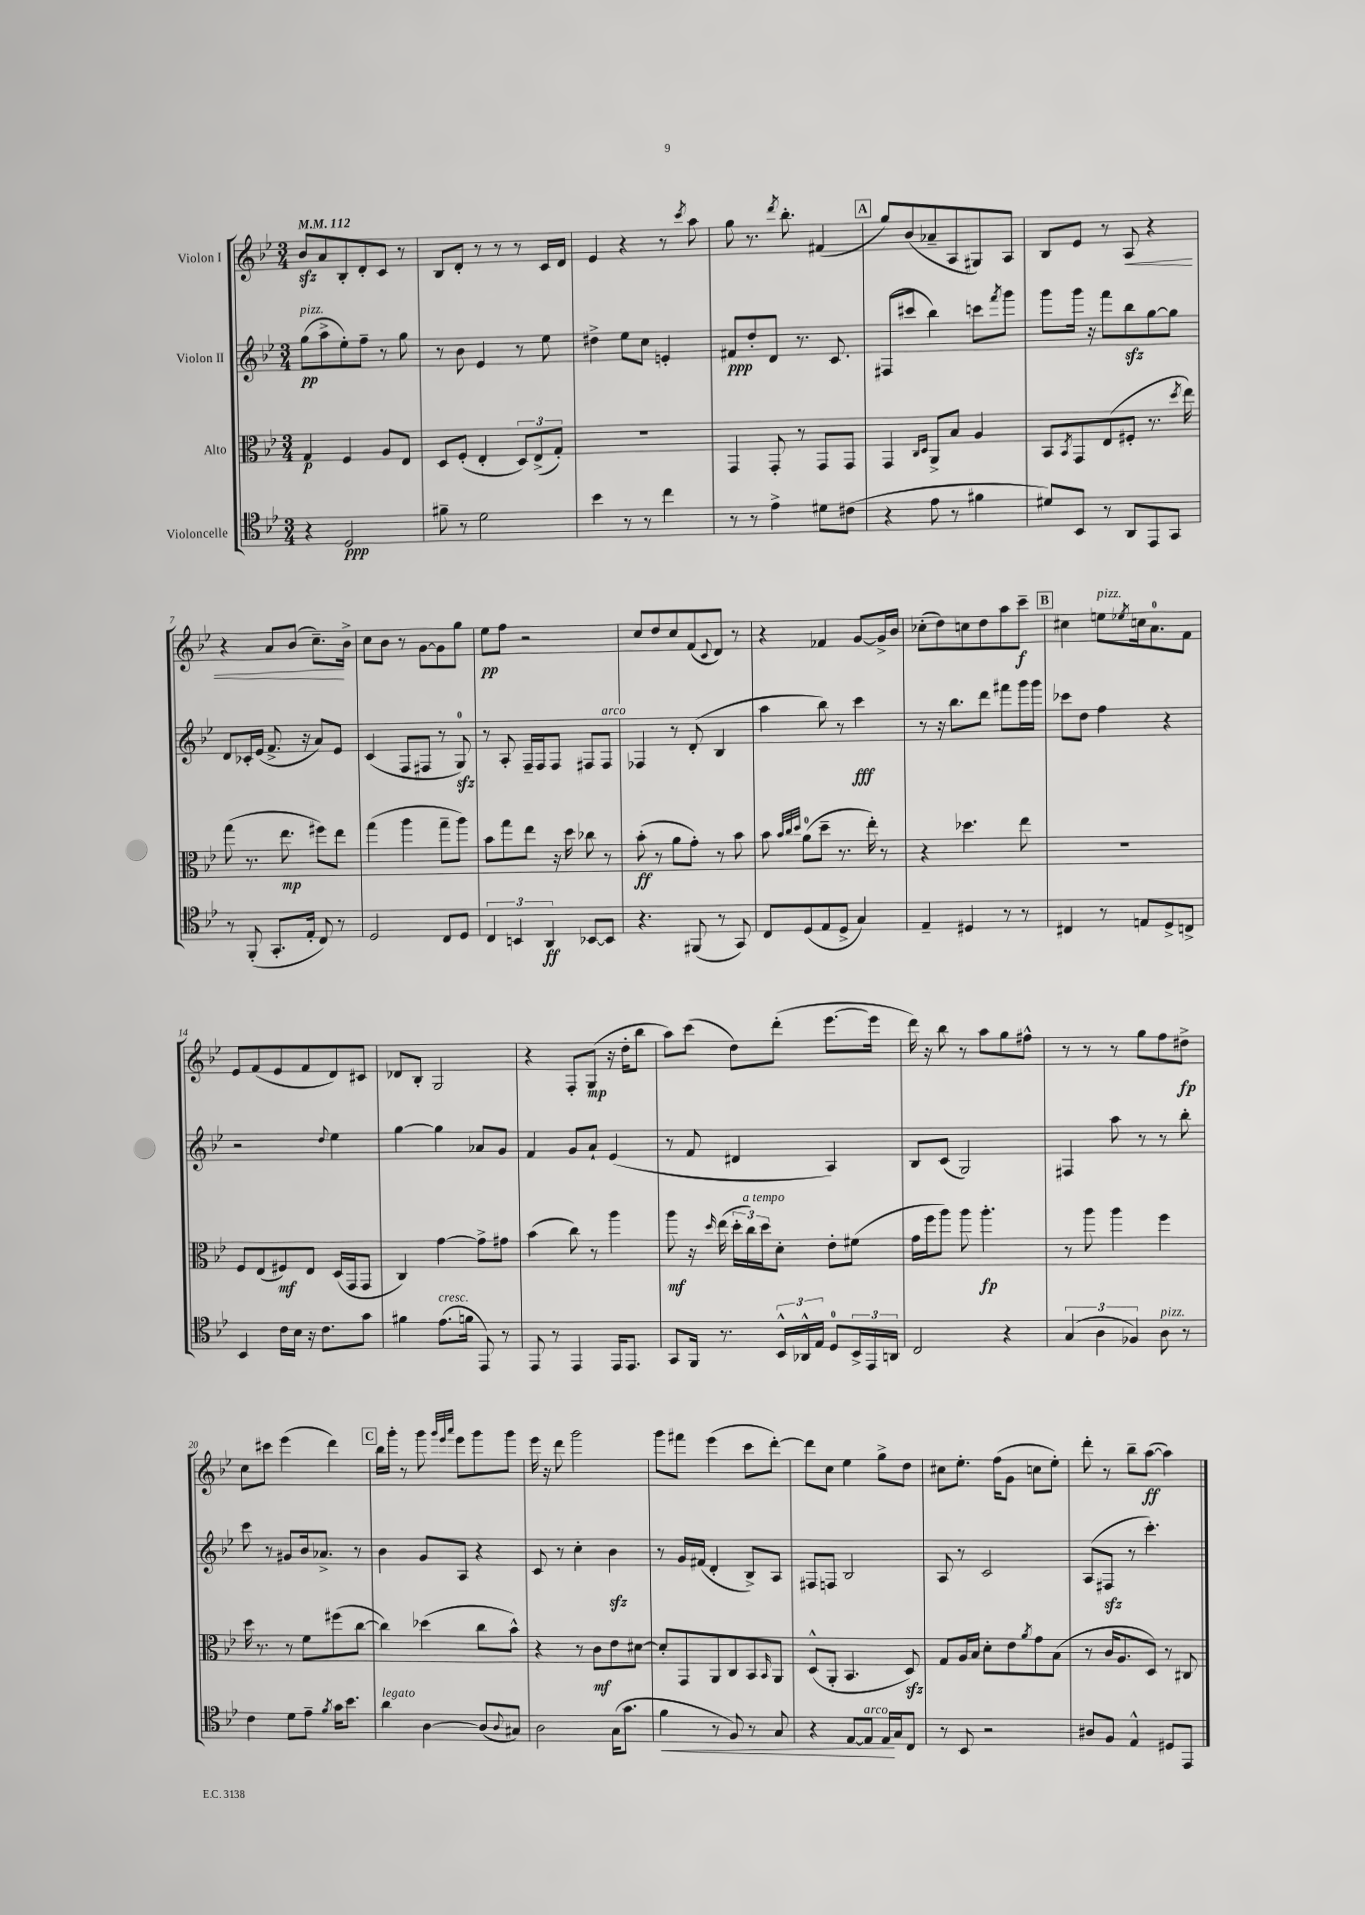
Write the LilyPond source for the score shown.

<<
\new StaffGroup <<
\new Staff = "s0" \with { instrumentName = "Violon I" } {
    \clef treble \key bes \major \numericTimeSignature \time 3/4 \tempo 4 = 112
    bes'8\sfz a'8 bes8-. d'8-. c'8 r8 |
    bes8 d'8-. r8 r8 r8 c'16 d'16 |
    ees'4 r4 r8 \acciaccatura { c'''8 } a''8 |
    g''8 r8. \acciaccatura { d'''8 } bes''8.-. fis'4( |
    \mark \markup { \box "A" } g''8) bes'8( aes'8-- a8 gis8) a8 |
    bes8 ees'8 r8 a8\< r4 |
    r4 a'8 bes'8( c''8.--\!) bes'16-> |
    c''8 bes'8 r8 g'8~ g'8 g''8 |
    ees''8\pp f''8 r2 |
    c''8 d''8 c''8 f'8( \appoggiatura { c'8 } d'8) r8 |
    r4 fes'4 g'8~ g'16-> bes'16 |
    ces''8-.( d''8) c''8 d''8 a''8 c'''8--\f |
    \mark \markup { \box "B" } cis''4 e''8^\markup { \italic "pizz." } \acciaccatura { ees''8 } c''16 a'8.-0 f'8 |
    ees'8 f'8( ees'8 f'8 d'8) cis'8 |
    des'8 bes8-. g2 |
    r4 f8-. g8\mp( r16 d''16-. bes''8 |
    a''8) c'''8( d''8) d'''8-.( ees'''8.~ ees'''16 |
    d'''16) r16 bes''8 r8 a''8 g''8 fis''8-^ |
    r8 r8 r8 g''8 f''8 dis''8->\fp |
    c''8 cis'''8 ees'''4( d'''4) |
    \mark \markup { \box "C" } bes''16 g'''16-. r8 g'''8 \grace { g'''32 ees'''32 a'''32 } ees'''8 g'''8 g'''8 |
    ees'''16 r16 d'''8 g'''2 |
    g'''8 fis'''8 ees'''4( c'''8 d'''8~-.) |
    d'''8 c''8 ees''4 g''8-> d''8 |
    cis''8 ees''8.-. f''16( g'8 c''8 ees''8-.) |
    d'''8-. r8 bes''8-- a''8~\ff( a''4) \bar "|." |
}
\new Staff = "s1" \with { instrumentName = "Violon II" } {
    \clef treble \key bes \major \numericTimeSignature \time 3/4
    g''8\pp^\markup { \italic "pizz." }( a''8-> ees''8-.) f''8-- r8 g''8 |
    r8 bes'8 ees'4 r8 ees''8 |
    dis''4-> ees''8 c''8 e'4-. |
    fis'8\ppp d''8-. d'8 r8. c'8. |
    \mark \markup { \box "A" } fis8( cis'''8 bes''4) c'''8 \acciaccatura { f'''8 } g'''8 |
    g'''8 g'''16 r16 f'''8 bes''8\sfz g''8~ g''8 |
    d'8 ces'16-. ees'16( f'8.-> r16 a'8) ees'8 |
    c'4( f8 fis8 r8 g8-0\sfz) |
    r8 a8-. f16-- f16 f8 fis8 fis8^\markup { \italic "arco" } |
    fes4 r8 d'8-.( bes4 |
    a''4 bes''8) r8 c'''4\fff |
    r8 r16 bes''8. d'''8 fis'''8 g'''16 g'''16 |
    \mark \markup { \box "B" } ces'''8 d''8 f''4 r4 |
    r2 \appoggiatura { d''8 } ees''4 |
    g''4~ g''4 aes'8 g'8 |
    f'4 g'8 a'8-! ees'4( |
    r8 f'8 dis'4 a4) |
    bes8 c'8( g2) |
    fis4 a''8 r8 r8 bes''8-. |
    c'''8 r8 gis'8 bes'16 aes'8.-> r8 |
    \mark \markup { \box "C" } bes'4 g'8 a8 r4 |
    c'8 r8 c''4-. bes'4\sfz |
    r8 g'16 fis'16( d'4-. bes8->) a8 |
    fis8 f8 bes2 |
    a8 r8 c'2 |
    a8( fis8\sfz r8 c'''4.-.) \bar "|." |
}
\new Staff = "s2" \with { instrumentName = "Alto" } {
    \clef alto \key bes \major \numericTimeSignature \time 3/4
    g4\p f4 a8 ees8 |
    d8 f8-.( ees4-. \tuplet 3/2 { d8) ees8->( g8-.) } |
    R2. |
    g,4 g,8-. r8 g,8 g,8 |
    \mark \markup { \box "A" } g,4 \grace { c16 d16 } a,8-> bes8 a4 |
    bes,8 \acciaccatura { bes,8 } g,8 ees8( fis8-. r8. \acciaccatura { d''8 } ees''16) |
    g''8( r8. ees''8.\mp fis''8) ees''8 |
    g''4( a''4 g''8-- a''8) |
    bes'8 g''8 ees''8 r16 d''16 ces''8 r8 |
    bes'8-.\ff( r8 a'8 g'8-.) r8 bes'8 |
    bes'8 \grace { bes'32 c''32 d''32 } a'8-0( d''8-- r8. ees''16-.) r8 |
    r4 des''4. ees''8 |
    \mark \markup { \box "B" } R2. |
    f8 ees8( fis8\mf) ees8 d16( g,16 g,8 |
    c4) g'4~ g'8-> gis'8 |
    bes'4( c''8) r8 a''4 |
    a''8\mf r16 \grace { d''16 } ees''16( \tuplet 3/2 { d''16-. c''16^\markup { \italic "a tempo" }) d''16 } d'8-. ees'8-. fis'8( |
    g'16 f''16 a''8) a''8 a''4.-.\fp |
    r8 a''8 a''4 f''4 |
    d''16 r8. r8 f'8 fis''8( c''8~ |
    \mark \markup { \box "C" } c''4) des''4( c''8 bes'8-^) |
    r4 r8 c'8\mf ees'8 dis'8~ |
    dis'8-. g,8 a,8 c8 bes,8 \grace { bes,16 } a,8 |
    d8-^( a,8-. bes,4. d8\sfz) |
    g8 a16 bes16 d'8-. ees'8 \acciaccatura { a'8 } g'8 bes8( |
    r8 c'16 a8. d8) r8 cis8 \bar "|." |
}
\new Staff = "s3" \with { instrumentName = "Violoncelle" } {
    \clef tenor \key bes \major \numericTimeSignature \time 3/4
    r4 d2\ppp |
    fis'8-- r8 d'2 |
    bes'4 r8 r8 c''4 |
    r8 r8 ees'4-> dis'8 cis'8( |
    \mark \markup { \box "A" } r4 ees'8 r8 fis'4 |
    dis'8) bes,8 r8 a,8 ees,8 g,8 |
    r8 f,8-.( g,8.-. ees16-. c8) r8 |
    d2 c8 d8 |
    \tuplet 3/2 { c4 b,4 a,4\ff } bes,8~ bes,8 |
    r4. fis,8( r8 g,8) |
    c8 d8( ees8 d8-> g4) |
    ees4-- dis4 r8 r8 |
    \mark \markup { \box "B" } cis4 r8 e8 d8-> c8-> |
    bes,4 c'16 bes16 r16 c'8. g'8 |
    fis'4 ees'8.^\markup { \italic "cresc." }( f'16 ees,8) r8 |
    ees,8 r8 ees,4 ees,16 ees,8. |
    g,8 f,16 r8. \tuplet 3/2 { bes,16-^ aes,16-^ ees16 } d8-0 \tuplet 3/2 { bes,16-> ees,16 a,16 } |
    c2 r4 |
    \tuplet 3/2 { g4( a4 fes4) } a8^\markup { \italic "pizz." } r8 |
    c'4 d'8 ees'8-- \acciaccatura { f'8 } g'16 bes'8. |
    \mark \markup { \box "C" } a'4^\markup { \italic "legato" } a4~ a8( \appoggiatura { a8 } gis8) |
    a2 g16( g'8. |
    f'4\< r8 f8) r8 g8 |
    r4 ees8~ ees8^\markup { \italic "arco" } ees16\! g16 c8 |
    r8 bes,8 r2 |
    ais8 f8 ees4-^ dis8 ees,8 \bar "|." |
}
>>
>>
